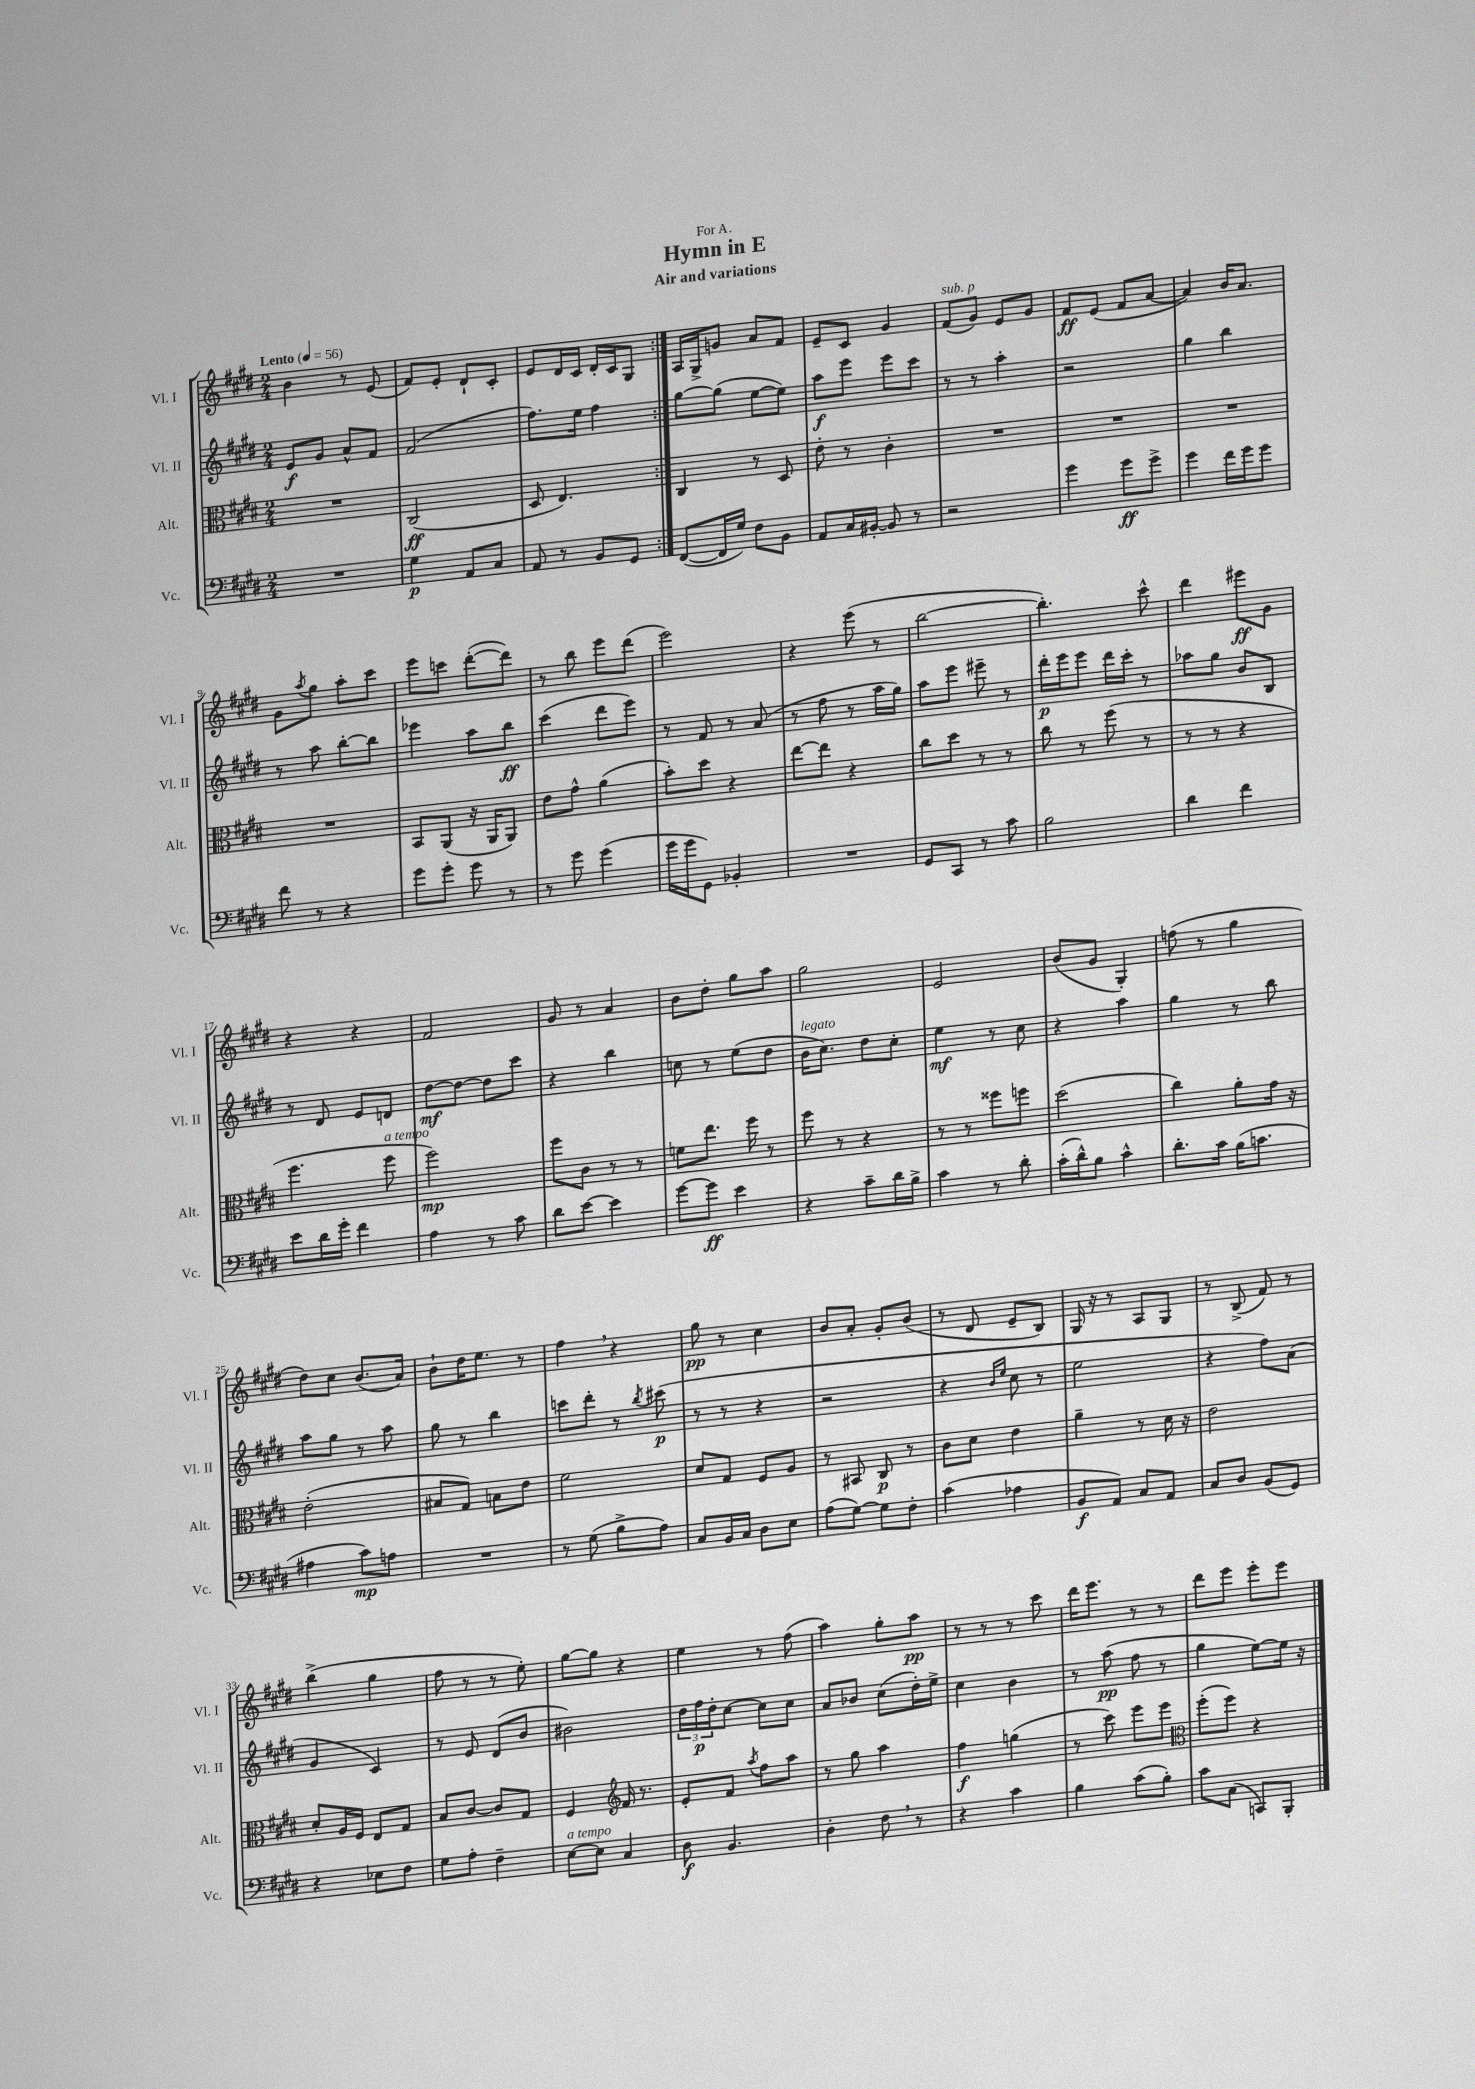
\header { title = "Hymn in E" subtitle = "Air and variations" dedication = "For A." }
<<
\new StaffGroup <<
\new Staff = "s0" \with { instrumentName = "Vl. I" shortInstrumentName = "Vl. I" } {
    \clef treble \key e \major \numericTimeSignature \time 2/4 \tempo "Lento" 4 = 56
    \repeat volta 2 { b'4 r8 e'8( |
    fis'8) e'8-. dis'8-! cis'8-. |
    e'8 dis'16 cis'16 dis'16-. cis'16 gis8 | }
    a16 gis16-> g'8 a'8 fis'8 |
    e'8-- cis'8 gis'4 |
    fis'8^\markup { \italic "sub. p" }( gis'8) e'8 gis'8 |
    fis'8\ff e'8( fis'8 a'8~ |
    a'4) b'16 a'8. |
    gis'8 \acciaccatura { a''8 } gis''8 a''8-. cis'''8 |
    e'''8 c'''8 dis'''8~-.( dis'''8) |
    r8 b''8 e'''8 dis'''8( |
    e'''2) |
    r4 e'''8( r8 |
    b''2~ |
    b''4.-.) cis'''8-^ |
    dis'''4 eis'''8\ff gis'8 |
    r4 r4 |
    fis'2 |
    gis'8 r8 a'4 |
    b'8 dis''8-. gis''8 a''8 |
    gis''2 |
    e'2 |
    b'8( gis'8 gis4-.) |
    f''8( r8 gis''4 |
    dis''8) cis''8 b'8.( a'16) |
    b'8-! dis''16 e''8. r8 |
    fis''4 \breathe r4 |
    gis''8\pp r8 cis''4 |
    b'8 a'8-. gis'8-. b'8( |
    r8 dis'8 e'8-- b8) |
    gis16 r16 r8 a8 gis8 |
    r8 b8->( fis'8) r8 |
    b''4->( gis''4 |
    fis''8 r8 r8 e''8-.) |
    gis''8~ gis''8 r4 |
    e''4 r8 fis''8( |
    a''4) gis''8-. a''8\pp |
    r8 r8 r8 cis'''8 |
    dis'''16 e'''8. r8 r8 |
    dis'''8 e'''8 e'''8-. e'''8 \bar "|." |
}
\new Staff = "s1" \with { instrumentName = "Vl. II" shortInstrumentName = "Vl. II" } {
    \clef treble \key e \major \numericTimeSignature \time 2/4
    \repeat volta 2 { e'8\f gis'8 a'8-^ fis'8 |
    fis'2( |
    fis''8.) e''16 fis''4 | }
    gis''8~ gis''8( e''8~ e''8) |
    a''8\f e'''8 e'''8 cis'''8 |
    r8 r8 a''4-. |
    r2 |
    gis''4 b''4 |
    r8 a''8 b''8~-. b''8 |
    ees'''4 a''8 b''8\ff |
    cis'''4( dis'''8 e'''8) |
    r8 fis'8 r8 a'8( |
    r8 fis''8 r8 a''16 gis''16) |
    a''8 e'''8 eis'''8-- r8 |
    dis'''16-.\p e'''16 e'''8 dis'''16 cis'''16-. r8 |
    aes''8 gis''8 b'8 b8 |
    r8 dis'8 e'8 d'8 |
    dis''8~\mf dis''8~ dis''8 cis'''8 |
    r4 b''4 |
    c''8 r8 e''8( dis''8 |
    b'16^\markup { \italic "legato" } cis''8.) dis''8 cis''8-. |
    e''4\mf r8 cis''8 |
    r4 a''4 |
    gis''4 r8 b''8 |
    a''8 gis''8 r8 a''8 |
    gis''8 r8 b''4 |
    c'''8 dis'''8-. r8 \acciaccatura { b''8 } cis'''8\p( |
    r8 r8 r4 |
    r2 |
    r4 \grace { b'16 e''16 } cis''8 r8 |
    e''2 |
    r4 fis''8) a'8( |
    gis'4 cis'4) |
    r8 e'8 dis'8( b'8 |
    bis'2) |
    \tuplet 3/2 { dis''16 fis''16\p dis''16-. } cis''8~ cis''8 cis''8 |
    a'8 bes'8 cis''8( dis''16-.) e''16-> |
    cis''4 b'4 |
    r8 a''8\pp( fis''8 r8 |
    gis''4 e''8~) e''16 r16 \bar "|." |
}
\new Staff = "s2" \with { instrumentName = "Alt." shortInstrumentName = "Alt." } {
    \clef alto \key e \major \numericTimeSignature \time 2/4
    \repeat volta 2 { R2 |
    cis2\ff( |
    dis8 e4.) | }
    cis4 r8 dis8 |
    e'8-. r8 cis'4-. |
    R2 |
    R2 |
    R2 |
    R2 |
    b,8 a,8( r16 a,16 a,8) |
    e'8 gis'8-^ a'4( |
    b'8-.) dis''8 r4 |
    e''8~ e''8 r4 |
    cis''8 dis''8 r8 r8 |
    cis''8 r8 fis''8( r8 |
    r8 r8 r4 |
    fis''4. fis''8^\markup { \italic "a tempo" } |
    fis''2\mp) |
    fis''8 cis'8 r8 r8 |
    f'8 e''8. fis''16 r8 |
    fis''8 r8 r4 |
    r8 r8 fisis''8 f''8 |
    dis''2( |
    cis''4) a'8-. gis'16 r16 |
    e'2-.( |
    bis8 gis8) b8 e'8 |
    fis'2 |
    dis'8 gis8 fis8 a8 |
    r8 bis,8 cis8\p r8 |
    cis'8 dis'8 e'4 |
    a'4-- r8 dis'16 r16 |
    e'2 |
    dis'8-. a16 fis16 e8 gis8 |
    b8 cis'8~ cis'8 gis8 |
    fis4 \clef treble fis'16 r8. |
    e'8-. fis'8 \acciaccatura { a''8 } fis''8 a''8 |
    r8 gis''8 a''4 |
    fis''4\f g''4( |
    r8 cis'''8) e'''8 e'''8 |
    \clef alto fis''8-.( fis''8) r4 \bar "|." |
}
\new Staff = "s3" \with { instrumentName = "Vc." shortInstrumentName = "Vc." } {
    \clef bass \key e \major \numericTimeSignature \time 2/4
    \repeat volta 2 { R2 |
    gis4\p a,8 cis8 |
    a,8 r8 b,8 gis,8 | }
    fis,8~( fis,16 gis16) fis8 b,8 |
    a,8 cis16 bis,16~-. bis,8 r8 |
    r2 |
    gis'4 gis'8\ff gis'8-> |
    gis'4 fis'16 gis'16 gis'8 |
    fis'8 r8 r4 |
    gis'8 gis'8-. gis'8 r8 |
    r8 gis'8 gis'4( |
    gis'16 gis'16 gis,8) bes,4-. |
    R2 |
    gis,8 cis,8 r8 cis'8 |
    b2 |
    dis'4 fis'4 |
    e'8 dis'16 gis'16-. fis'4 |
    a4 r8 cis'8 |
    dis'8 e'8~ e'4 |
    gis'8~ gis'8\ff e'4 |
    r4 cis'8-- dis'16 b16-> |
    cis'4 r8 dis'8-. |
    cis'16-.( dis'16-^) b8 cis'4-^ |
    dis'8.-. cis'16 b16( c'8. |
    ais4 cis'8\mp) a8 |
    R2 |
    r8 gis8( b8-> a8) |
    cis8 b,16 cis16 dis8 e8 |
    a8( gis8~) gis8 fis8-. |
    cis'4( aes4 |
    b,8\f a,8) cis8 a,8 |
    cis8 dis8 b,8( gis,8) |
    r4 ees8 fis8 |
    gis8 a8-. fis4-- |
    e8~^\markup { \italic "a tempo" } e8 cis4 |
    dis8\f b,4. |
    dis4-. fis8 \breathe r8 |
    r4 cis'4 |
    b4 cis'8( b8-.) |
    cis'8 cis8( c,8) b,,8-. \bar "|." |
}
>>
>>
